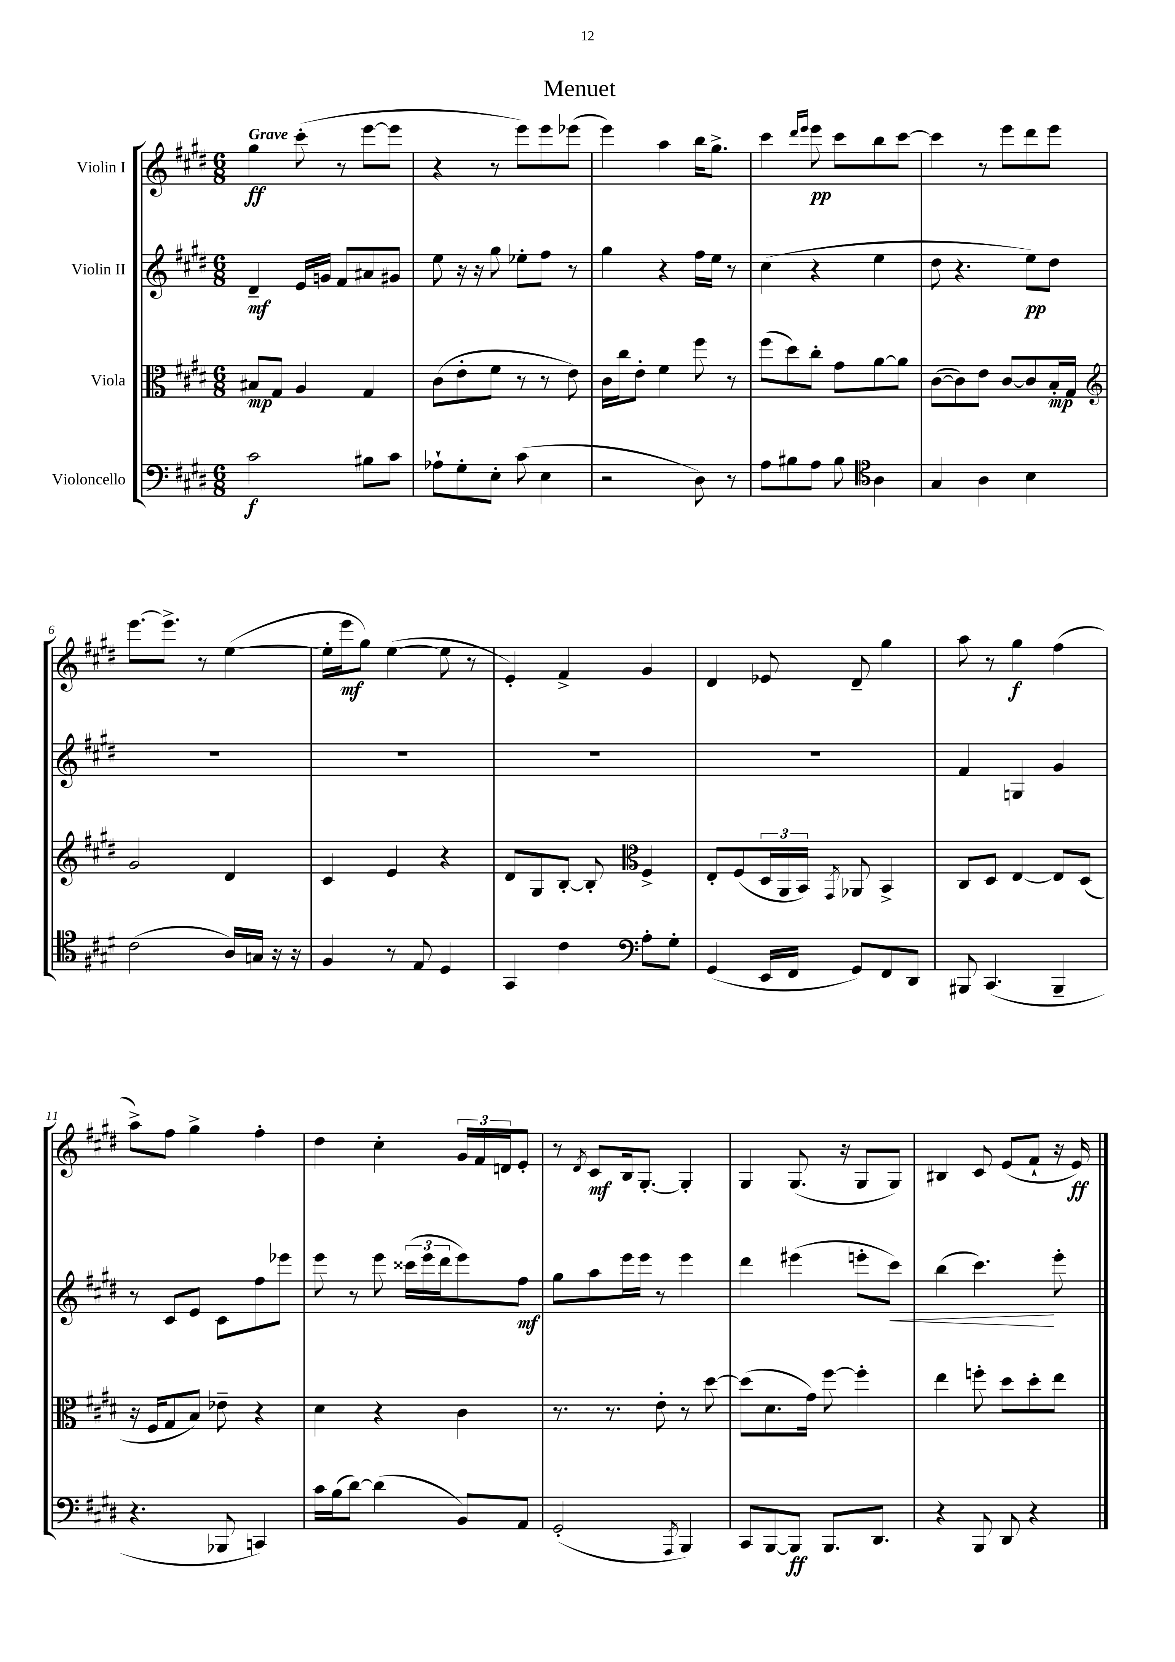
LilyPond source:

\header { title = "Menuet" }
<<
\new StaffGroup <<
\new Staff = "s0" \with { instrumentName = "Violin I" } {
    \clef treble \key e \major \numericTimeSignature \time 6/8 \tempo "Grave"
    gis''4\ff cis'''8-.( r8 e'''8~ e'''8 |
    r4 r8 e'''8) e'''8 ees'''8( |
    e'''4) a''4 b''16 gis''8.-> |
    cis'''4 \grace { dis'''16 e'''16 } e'''8\pp cis'''8 b''8 cis'''8~ |
    cis'''4 r8 e'''8 dis'''8 e'''8 |
    e'''8.~ e'''8.-> r8 e''4~( |
    e''16-. e'''16\mf gis''8) e''4~( e''8 r8 |
    e'4-.) fis'4-> gis'4 |
    dis'4 ees'8 dis'8-- gis''4 |
    a''8 r8 gis''4\f fis''4( |
    a''8->) fis''8 gis''4-> fis''4-. |
    dis''4 cis''4-. \tuplet 3/2 { gis'16 fis'16 d'16 } e'8-. |
    r8 \acciaccatura { dis'8 } cis'8\mf b16 gis8.~-. gis4-. |
    gis4 gis8.( r16 gis8 gis8) |
    bis4 cis'8 e'8( fis'8-! r16 e'16\ff) \bar "|." |
}
\new Staff = "s1" \with { instrumentName = "Violin II" } {
    \clef treble \key e \major \numericTimeSignature \time 6/8
    dis'4--\mf e'16 g'16 fis'8 ais'8 gis'8 |
    e''8 r16 r16 gis''8 ees''8-. fis''8 r8 |
    gis''4 r4 fis''16 e''16 r8 |
    cis''4( r4 e''4 |
    dis''8 r4. e''8\pp) dis''8 |
    R2. |
    R2. |
    R2. |
    R2. |
    fis'4 g4 gis'4 |
    r8 cis'8 e'8 cis'8 fis''8 ees'''8 |
    e'''8 r8 e'''8 \tuplet 3/2 { cisis'''16( e'''16 dis'''16 } e'''8) fis''8\mf |
    gis''8 a''8 e'''16 e'''16 r8 e'''4 |
    dis'''4 eis'''4( e'''8-. cis'''8\<) |
    b''4( cis'''4.\!) e'''8-. \bar "|." |
}
\new Staff = "s2" \with { instrumentName = "Viola" } {
    \clef alto \key e \major \numericTimeSignature \time 6/8
    bis8\mp gis8 a4 gis4 |
    cis'8( e'8-. fis'8 r8 r8 e'8) |
    cis'16 cis''16 e'8-. fis'4 fis''8 r8 |
    fis''8( dis''8) cis''8-. gis'8 a'8~ a'8 |
    cis'8~( cis'8) e'8 cis'8~ cis'8 b16-.\mp gis16 |
    \clef treble gis'2 dis'4 |
    cis'4 e'4 r4 |
    dis'8 gis8 b8~-. b8-. \clef alto fis4-> |
    e8-. fis8( \tuplet 3/2 { dis16 a,16 b,16) } \acciaccatura { gis,8 } aes,8 b,4-> |
    cis8 dis8 e4~ e8 dis8( |
    r16 fis16 gis8 b8) ees'8-- r4 |
    dis'4 r4 cis'4 |
    r8. r8. e'8-. r8 dis''8~ |
    dis''8( dis'8. gis'16) fis''8~ fis''4-. |
    e''4 f''8-. dis''8 dis''8-. e''8 \bar "|." |
}
\new Staff = "s3" \with { instrumentName = "Violoncello" } {
    \clef bass \key e \major \numericTimeSignature \time 6/8
    cis'2\f bis8 cis'8 |
    aes8-! gis8-. e8-. cis'8( e4 |
    r2 dis8) r8 |
    a8 bis8 a8 bis8 \clef tenor a4 |
    gis4 a4 b4 |
    cis'2( a16) g16 r16 r16 |
    fis4 r8 e8 dis4 |
    gis,4 cis'4 \clef bass a8-. gis8-. |
    gis,4( e,16 fis,16 gis,8) fis,8 dis,8 |
    bis,,8 cis,4.( bis,,4-- |
    r4. bes,,8 c,4) |
    cis'16 b16( dis'8~) dis'4( b,8) a,8 |
    gis,2-.( \acciaccatura { a,,8 } b,,4) |
    cis,8 b,,8~ b,,8\ff b,,8. dis,8. |
    r4 b,,8 dis,8 r4 \bar "|." |
}
>>
>>
